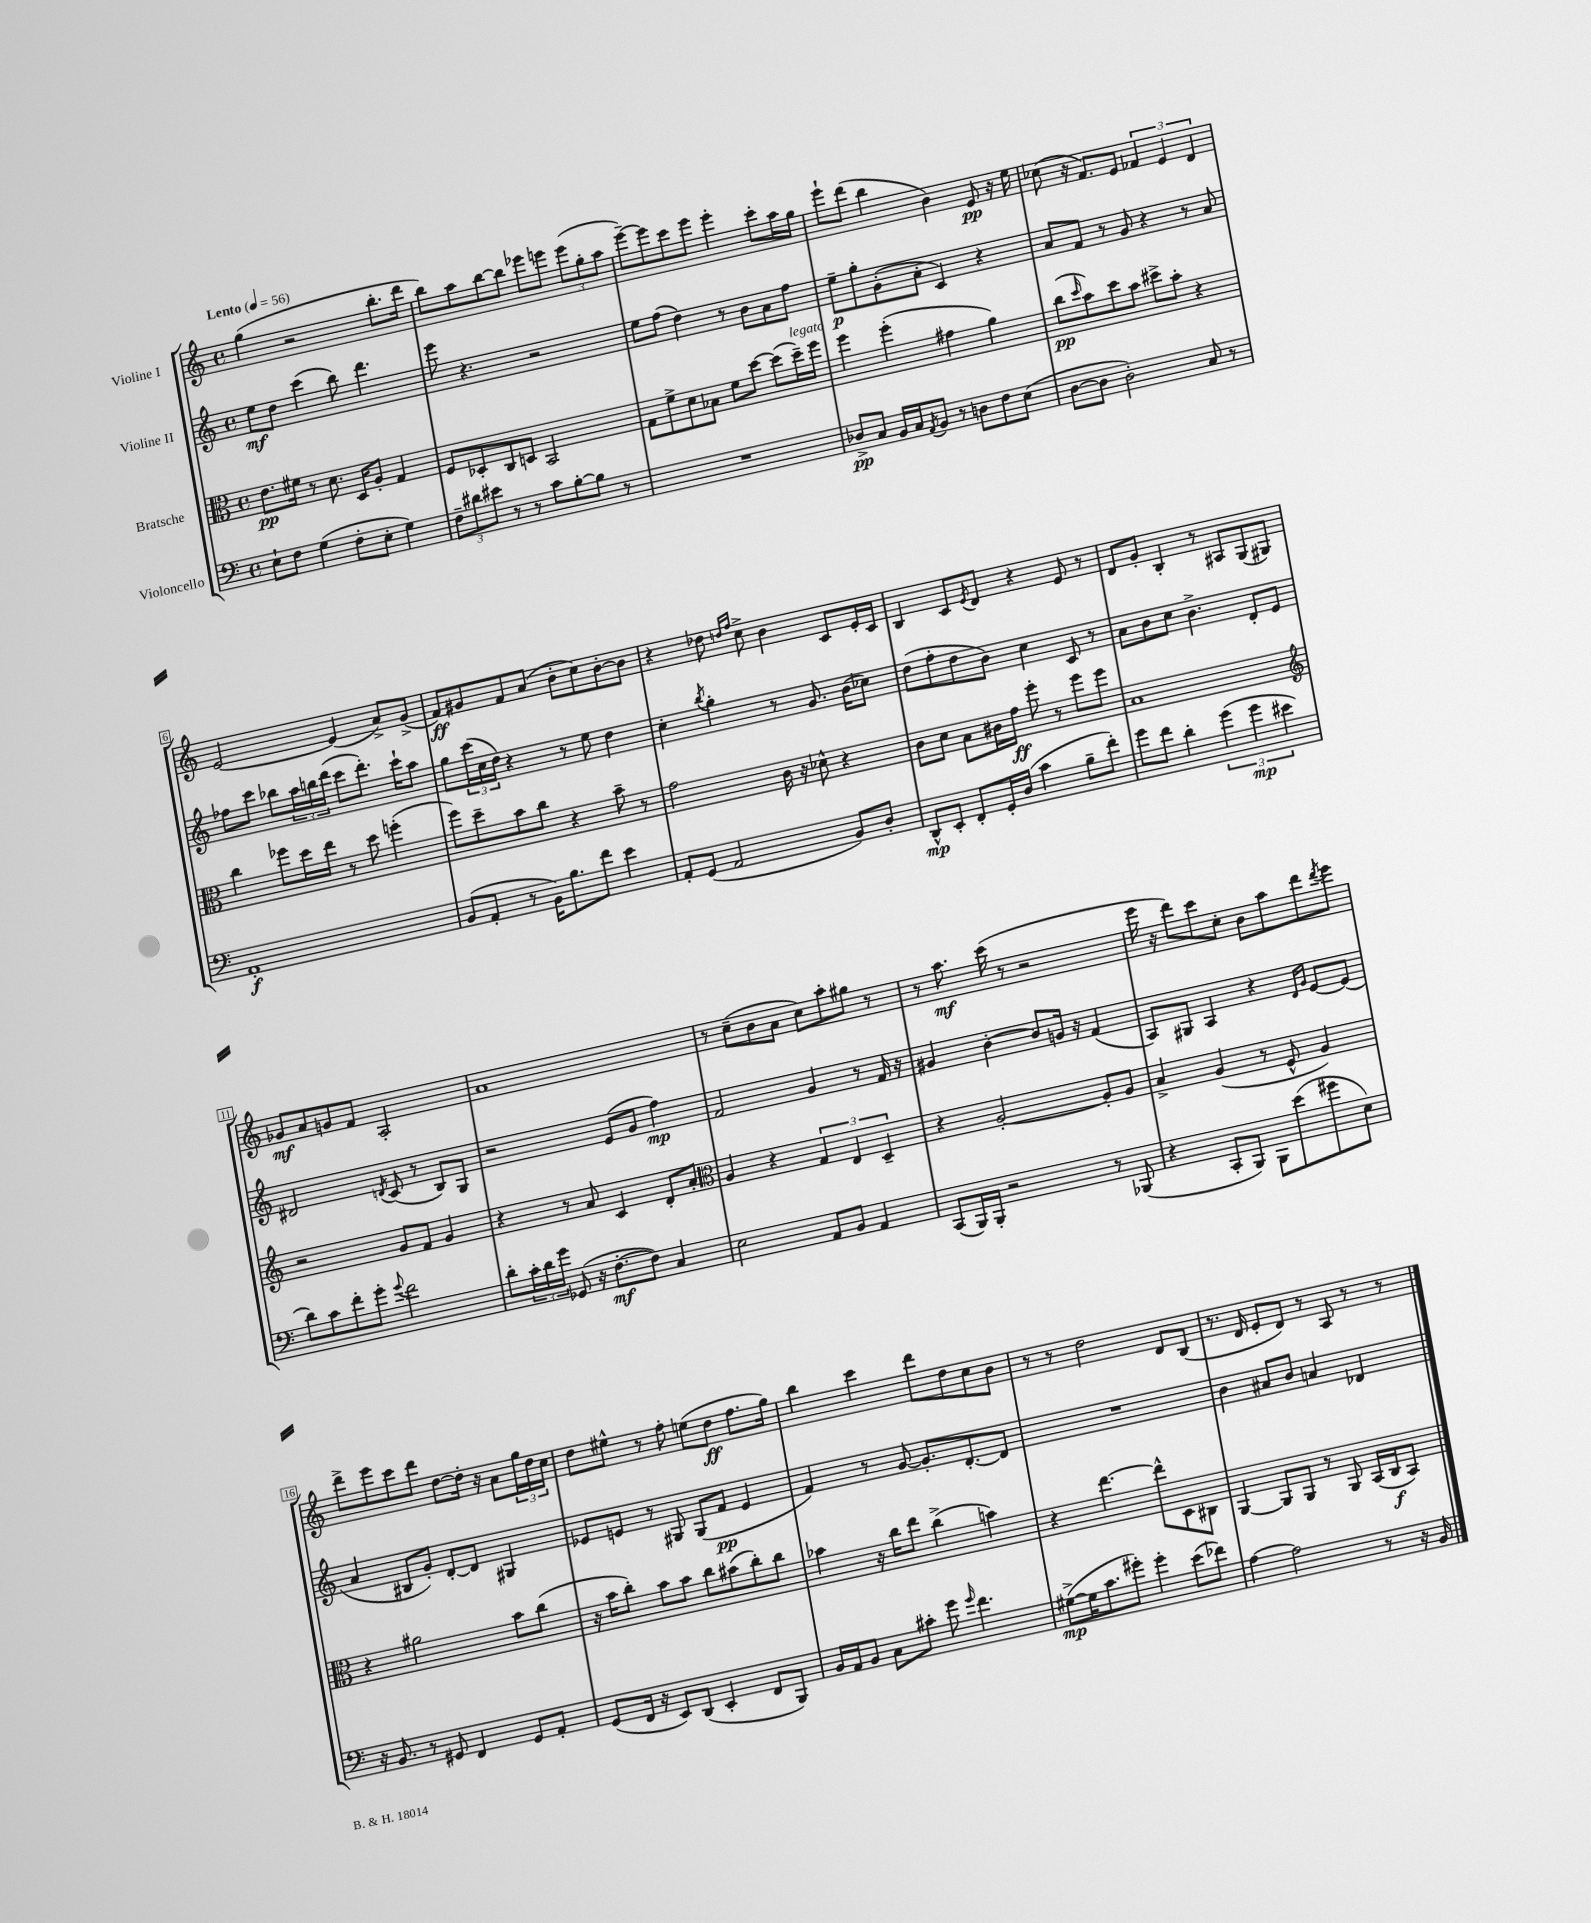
<<
\new StaffGroup <<
\new Staff = "s0" \with { instrumentName = "Violine I" } {
    \clef treble \key c \major \defaultTimeSignature \time 4/4 \tempo "Lento" 4 = 56
    g''4( r2 b''8.-. d'''16 |
    b''8) a''8 b''8~ b''8 ees'''8 e'''8 \tuplet 3/2 { e'''8( g''8-. a''8 } |
    e'''8~--) e'''8 c'''8 e'''8 e'''4-. c'''8-. a''16 g''16 |
    e'''8-! d'''8( b''4 b'4) e'8\pp r16 e''16 |
    ces''8( r16 f'8.) e'8 \tuplet 3/2 { fes'4 e'4 d'4 } |
    e'2~ e'4( a'8->) g'8->( |
    f'8\ff) gis'8 f'8 a'8( b'8-. c''8) b'8~-. b'8 |
    r4 des''8 \grace { d''16 f''16 } c''8-> b'4 c'8 e'16-. c'16 |
    b4 c'8 \acciaccatura { e'8 } d'8 r4 e'8 r8 |
    d'8 g'8-. b4-. r8 ais8 g8( gis8) |
    ges'8\mf a'8 g'8 f'8 a2-. |
    a'1 |
    r8 c''8--( b'8 a'8 c''8) a''8-. gis''8 r8 |
    r8 a''8.\mf c'''16( r8 r2 |
    e'''16 r16 d'''8) c'''8 c''8-. b'8 a''8 d'''8 \acciaccatura { d'''8 } e'''8 |
    d'''8-> e'''8 c'''8 d'''8 d''8~ d''16-. r16 a'8 \tuplet 3/2 { g''16 d''16 c''16 } |
    d''8 eis''8-^ r8 f''8-. e''8( d''8\ff f''8. g''16) |
    b''4 c'''4 d'''8 d''8 c''8 b'8 |
    r8 r8 d''2 d'8 b8( |
    r8. d'16 e'8-. d'8) r8 a8 r8 r8 \bar "|." |
}
\new Staff = "s1" \with { instrumentName = "Violine II" } {
    \clef treble \key c \major \defaultTimeSignature \time 4/4
    e''8\mf d''8 c'''4( b''8) d'''4. |
    e'''8 r4. r2 |
    e''8 f''8( d''4) r8 b'8 a'8 f''8 |
    e''8--\p g''8-. g'8-.( a'8-. c'4) r4 |
    a'8 f'8 r8 g'8 r4 r8 a'8 |
    fes''8 c'''8 bes''8 \tuplet 3/2 { a''16 b''16 d'''16( } c'''8 d'''8.-.) c'''16-! a''8 |
    g''8 \tuplet 3/2 { c'''16( c''16 d''16) } r4 r8 e''8 d''4 |
    c''4-. \acciaccatura { b''8 } g''4-. r8 g'8. b'16( ces''8) |
    d''8( f''8-. d''8 b'8) c''4 c'8 r8 |
    a'8 b'8 c''8 b'4.-> d'8-. e'8 |
    dis'2 \acciaccatura { d'8 } c'8( r8 b8) g8 |
    r2 e'8( g'8 f''4\mp) |
    f'2 g'4 r8 f'16 r16 |
    gis'4 b'4~-. b'8 g'16 r16 f'4( |
    a8) gis8 a4 r4 \grace { d'16 g'16 } e'8~ e'8( |
    a'4 bis8 g'8-.) d'8~-. d'8 gis4 |
    ees'8 e'8 r8 gis8 gis8( f'8\pp e'4 |
    f'4) r8 g'8~ g'8.-. d'8.~-. d'8 |
    R1 |
    b'4 ais'8 b'8 a'4 des'4 \bar "|." |
}
\new Staff = "s2" \with { instrumentName = "Bratsche" } {
    \clef alto \key c \major \defaultTimeSignature \time 4/4
    e'8.\pp fis'16 r8 d'8. d16 a8-. g4 |
    f8 des8-. c8 d8 b,2 |
    g8 f'8-> d'8 bes8 f'8 d''8~ d''8( d''16--^\markup { \italic "legato" }) f''16 |
    f''4 f''4-.( gis'4 a'4) |
    c''8\pp( \grace { d''16 } b'8) d''8 b'8 dis''8-> b'8-. r4 |
    c''4 fes''8 d''16 e''16 r8 d''8 f''4-.( |
    f''8) d''8-- b'8 c''8 r4 b'8-- r8 |
    g'2 c'16 r16 des'8-^ r4 |
    c'8 d'8 b8 cis'16 g'16\ff f''8-. r8 f''8 f''8 |
    b1 |
    \clef treble r2 g'8 f'8 g'4 |
    r4 r8 a'8 c'4 d'8-. a'8-. |
    \clef alto a4 r4 \tuplet 3/2 { g4 e4 d4-- } |
    r4 a2~-. a8-. a8 |
    b4-> a4( r8 f8-^ a4) |
    r4 ais'2 b'8 c''8( |
    r16 b'16 c''8-.) b'8 b'8 c''8 bis'8( c''8-.) c''8 |
    bes'4 r16 c''16 e''8 c''4->( b'4) |
    r4 e''4.~ e''8-^ d8 cis8 |
    a,4~ a,8 a,8 r8 a,8 b,16( c16\f b,8) \bar "|." |
}
\new Staff = "s3" \with { instrumentName = "Violoncello" } {
    \clef bass \key c \major \defaultTimeSignature \time 4/4
    e8-! f8 g4( f8-. e8-. g4) |
    \tuplet 3/2 { f8-- dis'8 eis'8 } r8 r8 c'8 b8~-. b8 r8 |
    R1 |
    des8->\pp c8 b,16 c16 \acciaccatura { a,8 } b,8 r8 d8 f8 e8( |
    d8~ d8 d2-.) c8 r8 |
    a,1-.\f |
    b,8( a,8-. r8 b,16) b8. f'8 e'4 |
    a,8-. g,8( a,2 b,8) d8-. |
    d,8-^\mp e,8-. f,8-. g,16-. d16( c'4 b8-- f'8-.) |
    g'8 f'8 d'4-. \tuplet 3/2 { g'4( g'4\mp eis'4 } |
    d'8) c'8 f'8-. g'8-. \appoggiatura { g'8 } f'2 |
    d'8-. \tuplet 3/2 { c'16-. d'16 g'16 } ges,8( r16 f8.~-.\mf f8) c4 |
    e2 a,8 b,8 a,4 |
    c,8( b,,16) b,,16-. r2 r8 bes,,8( |
    r4 c,8-. b,,8) b,,8 e'8( gis'8 e8) |
    r16 b,8. r8 gis,8 f,4 gis,8 a,8-. |
    g,8( f,16 r16 e,8) d,8( e,4-. f,8 b,,8) |
    b,16 a,16 b,8 c8 cis'8-. g'8 \grace { g'16 } f'4. |
    gis8~->\mp( gis16 c'8. gis'8-.) gis'4-. e'8( fes'8) |
    a4~ a2 r8 r16 b,16 \bar "|." |
}
>>
>>
\layout { \context { \Score \override BarNumber.stencil = #(make-stencil-boxer 0.1 0.3 ly:text-interface::print) } }
